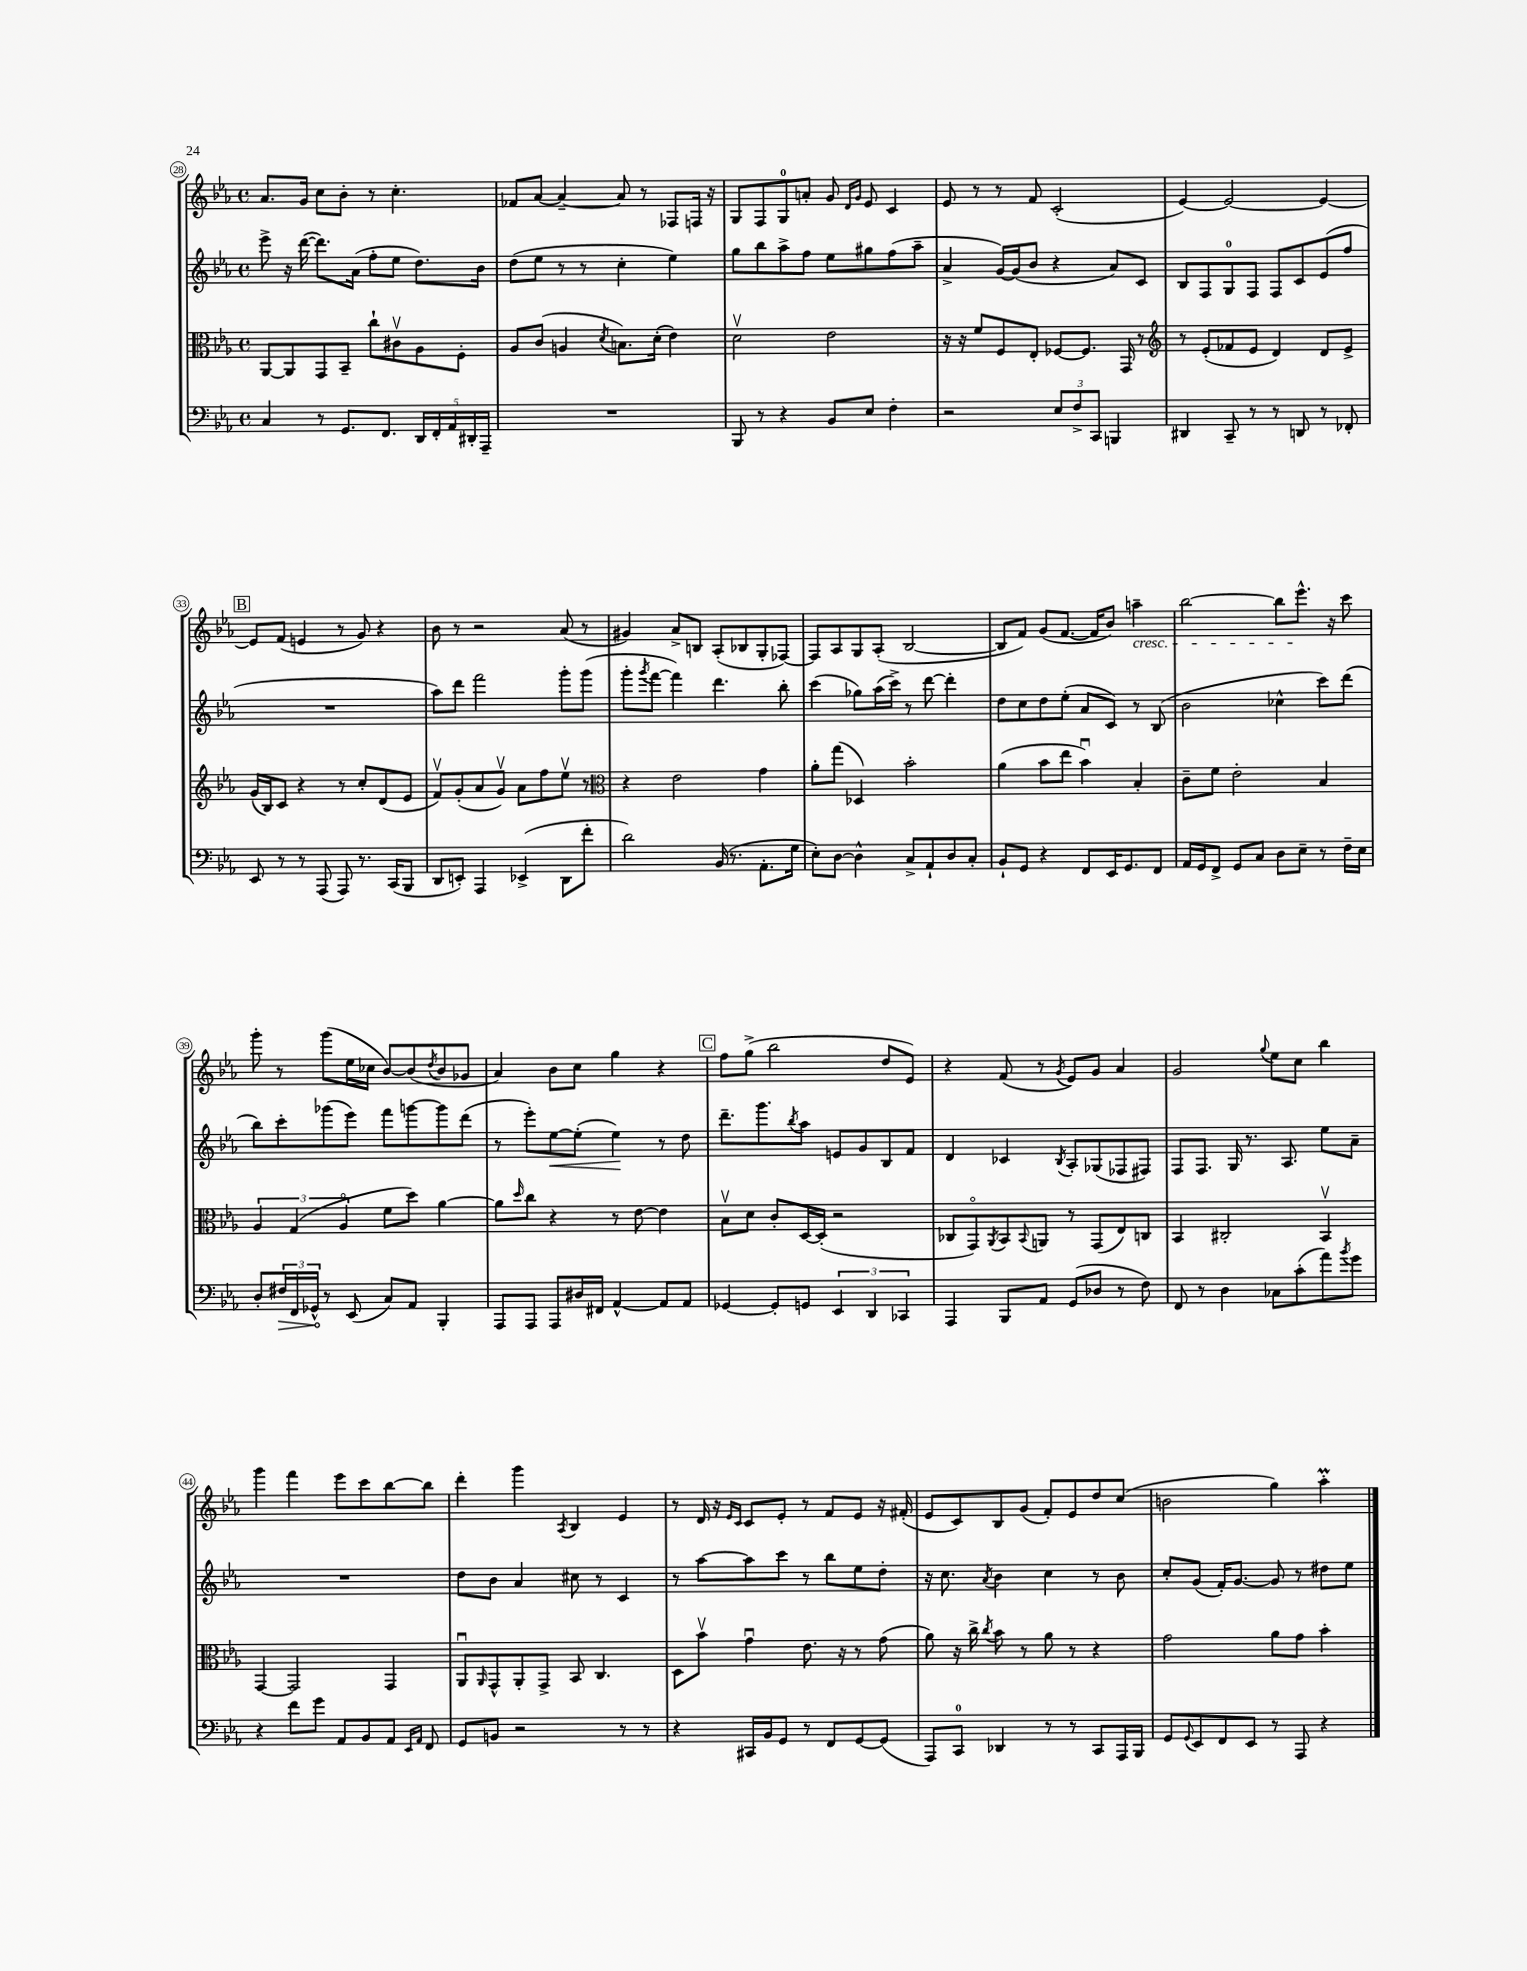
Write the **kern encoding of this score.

**kern	**kern	**kern	**kern
*staff4	*staff3	*staff2	*staff1
*clefF4	*clefC3	*clefG2	*clefG2
*k[b-e-a-]	*k[b-e-a-]	*k[b-e-a-]	*k[b-e-a-]
*M4/4	*M4/4	*M4/4	*M4/4
*met(c)	*met(c)	*met(c)	*met(c)
4C/	[8AA-/L	8eee-^\	8.a-/L
.	8AA-/]	16r	.
.	.	([16ddd\	16g/Jk
8r	8GG/	8.ddd\]L)	8cc\L
8.GG/L	8BB-~/J	.	8b-'\J
.	.	(16a-\Jk	.
.	8cc`\L	8ff'\L	8r
8.FF/J	.	.	.
.	8c#v\	8ee-\J	4.cc'\
20DD/LL	8A-\	8.dd\L)	.
20FF'/	.	.	.
20AA-/	.	.	.
.	8F'\J	.	.
20DD#'/	.	.	.
.	.	16b-\Jk	.
20AAA-~/JJ	.	.	.
=	=	=	=
1r	8A-/L	(8dd\L	8f-/L
.	(8c/J	8ee-\J	[8a-/J
.	4A/	8r	4a-~/_
.	.	8r	.
.	8qd/	.	.
.	8.B\L)	4cc'\	8a-/]
.	.	.	8r
.	(16d'\Jk	.	.
.	4e-\)	4ee-\)	8F-/L
.	.	.	16F/Jk
.	.	.	16r
=	=	=	=
8BBB-/	2dv\	8gg\L	8G/L
8r	.	8bb-\	8F/
4r	.	8aa-^\	8G/
.	.	8ff\J	8a'/J
8BB-/L	2e-\	8ee-\L	8g/
.	.	.	16qqd/LL
.	.	.	16qqg/JJ
8E-/J	.	8gg#\	8e-/
4F'\	.	(8ff\	4c/
.	.	8aa-~\J	.
=	=	=	=
2r	16r	4a-^/	8e-/
.	16r	.	.
.	8f/L	.	8r
.	8F/	[16g/LL)	8r
.	.	(16g/]J	.
.	8E-'/J	8b-/J	8f/
12E-/L	[8F-/L	4r	(2c'/
12F^/	.	.	.
.	8.F-/]J	.	.
12CC/J	.	.	.
4BBB/	.	8a-/L)	.
.	16GG/	.	.
.	8r	8c/J	.
=	=	=	=
*	*clefG2	*	*
4DD#/	8r	8B-/L	[4e-/)
.	(8e-'/L	8F/	.
8CC~/	8f-/	8G/	2e-/_
8r	8e-/J	8F/J	.
8r	4d/)	8F/L	.
8DD/	.	8c/	.
8r	8d/L	(8e-/	4e-/_
8FF-'/	8e-^/J	8ff/J	.
=	=	=	=
8EE-/	(16g/LL	1r	8e-/]L
.	16B-/J)	.	.
8r	8c/J	.	(8f/J
8r	4r	.	4e/
(8AAA-/	.	.	.
8AAA-/)	8r	.	8r
8.r	8cc'/L	.	8g/)
.	(8d/	.	4r
(16CC/LK	.	.	.
8BBB-/J	8e-/J	.	.
=	=	=	=
8DD/L	8fv/L)	8aa-\L)	8b-\
8EE'/J)	(8g'/	8ddd\J	8r
4AAA-/	8a-/	2fff\	2r
.	8gv/J)	.	.
(4EE-^/	8a-\L	.	.
.	8ff\	.	.
8DD\L	8ee-v\J	8ggg'\L	(8a-/
8f'\J	8r	(8ggg\J	8r
=	=	=	=
*	*clefC3	*	*
2d\)	4r	8ggg'\L	4g#/)
.	.	8qggg/	.
.	.	[8fff\J	.
.	2e-\	4fff\])	8a-^/L
.	.	.	8B/J
(16BB-/	.	4.ddd\	(8A-'/L
8.r	.	.	.
.	.	.	8B-/
8.AA-'\L	4g\	.	8G'/
.	.	8bb-'\	[8F-/J)
16G\Jk	.	.	.
=	=	=	=
8E-'\L)	8a-'\L	(4ccc\	8F-/]L
[8D\J	(8gg\J	.	8A-/
4D^^\]	4D-/)	8gg-\L)	8G/
.	.	(16aa-\L	(8A-'/J
.	.	16ccc^\JJ)	.
8C^/L	2b-'\	8r	[2B-/
8AA-`/	.	[8ddd\	.
8D/	.	4ddd'\]	.
8C'/J	.	.	.
=	=	=	=
8BB-`/L	(4a-\	8dd\L	8B-/]L
8GG/J	.	8cc\	8f/J)
4r	8b-\L	8dd\	(8g/L
.	8ee-\J	(8ee-'\J	[8.f/J
8FF/L	4b-u\)	8a-/L	.
.	.	.	16f/]LK
16EE-/K	.	8c/J)	8b-/J)
8.GG/	.	.	.
.	4B-'/	8r	4aa~\
8FF/J	.	(8B-/	.
=	=	=	=
16AA-/LL	8c~\L	2b-\	[2bb-\
16GG/J	.	.	.
8FF^/J	8f\J	.	.
8GG/L	2e-'\	.	.
8C/J	.	.	.
8D\L	.	4cc-^^\	8bb-\]L
8E-~\J	.	.	8.eee-^^\J
8r	4B-/	8ccc\L)	.
.	.	.	16r
16F~\LL	.	(8ddd\J	8ccc\
16E-\JJ	.	.	.
=	=	=	=
8D'/L	6A-/	8bb-\L)	8ggg'\
24F#/L	.	8ccc'\	8r
24FF/	(6G/	.	.
24GG-^^/JJ	.	.	.
8r	.	(8ggg-\	(8ggg\L
.	6A-o/	.	.
(8EE-/	.	8eee-\J)	16ee-\L
.	.	.	16cc-\JJ
8C/L)	8f\L	8fff\L	[8b-/L)
8AA-/J	8dd\J)	[8ggg\	(8b-/]
.	.	.	8qdd/
4BBB-'/	[4a-\	8ggg\]	8b-/
.	.	(8ddd\J	8g-/J
=	=	=	=
8AAA-/L	8a-\]L	8r	4a-/)
.	16qqdd/	.	.
8AAA-/J	8cc\J	8eee-'\L)	.
8AAA-/L	4r	[8ee-\	8b-\L
16D#/L	.	(8ee-'\]J	8cc\J
16FF#/JJ	.	.	.
[4AA-^^/	8r	4ee-\)	4gg\
.	[8e-\	.	.
8AA-/]L	4e-\]	8r	4r
8AA-/J	.	8dd\	.
=	=	=	=
[4GG-/	8B-v\L	8.ddd~\L	8ff\L
.	8d\J	.	(8gg^\J
.	.	8.ggg\	.
8GG-'/]L	8c'/L	.	2bb-\
.	.	8qbb-/	.
8GG/J	[16D/L	8aa-\J	.
.	(16D'/]JJ	.	.
6EE-/	2r	8e/L	.
.	.	8g/	.
6DD/	.	.	.
.	.	8B-/	8dd/L
6CC-/	.	.	.
.	.	8f/J	8e-/J)
=	=	=	=
4AAA-/	8C-/L	4d/	4r
.	8GGo/)	.	.
.	8qAA-/	.	.
8BBB-/L	8BB-/	4c-/	(8f/
.	8qqBB-/	.	.
8AA-/J	8AA/J	.	8r
.	.	8qB-/	8qg/
(8GG/L	8r	8A-'/L	8e-/L)
8D-/J	(8GG/L	(8G-/	8g/J
8r	8E-/)	8F-/	4a-/
8F\)	8C/J	8F#/J)	.
=	=	=	=
8FF/	4BB-/	8F/L	2g/
8r	.	8.F/J	.
4D\	2C#'/	.	.
.	.	16G/	.
.	.	8.r	.
.	.	.	8qqgg/
8C-\L	.	.	8ee-\L
.	.	8.A-/	.
(8c'\	.	.	8cc\J
8a-\)	4BB-v/	8ee-\L	4bb-\
8qb-/	.	.	.
8g\J	.	8a-~\J	.
=	=	=	=
4r	[4GG/	1r	4ggg\
8f\L	2GG/]	.	4fff\
8g\J	.	.	.
8AA-/L	.	.	8eee-\L
8BB-/	.	.	8ccc\
8AA-/J	4GG/	.	[8bb-\
16qqEE-/LL	.	.	.
16qqAA-/JJ	.	.	.
8FF/	.	.	8bb-\]J
=	=	=	=
8GG/L	8AA-u/L	8dd\L	4ddd'\
.	16qqAA-/	.	.
8BB/J	8GG^^/	8b-\J	.
2r	8AA-'/	4a-/	4ggg\
.	8GG^/J	.	.
.	.	.	8qA-/
.	8BB-/	8cc#\	4B-/
.	4.C/	8r	.
8r	.	4c/	4e-/
8r	.	.	.
=	=	=	=
4r	8D\L	8r	8r
.	8b-v\J	[8aa-\L	16d/
.	.	.	16r
.	.	.	16qqe-/LL
.	.	.	16qqc/JJ
16CC#/LL	4gu\	8aa-\]	8c/L
16BB-/J	.	.	.
8GG/J	.	8ccc\J	8e-'/J
8r	8.e-\	8r	8r
8FF/L	.	8bb-\L	8f/L
.	16r	.	.
[8GG/	8r	8ee-\	8e-/J
(8GG/]J	(8g\	8dd'\J	16r
.	.	.	(16f#'/
=	=	=	=
8AAA-/L)	8a-\)	16r	8e-/L
.	.	8.cc\	.
8CC/J	16r	.	8c/)
.	16cc^\	.	.
.	8qcc/	8qa-/	.
4DD-/	8b-\	4b-\	8B-/
.	8r	.	(8g/J
8r	8a-\	4cc\	8f'/L)
8r	8r	.	8e-/
8CC/L	4r	8r	8dd/
16AAA-/L	.	8b-\	(8cc/J
16BBB-/JJ	.	.	.
=	=	=	=
8GG/L	2g\	8cc'/L	2b\
8qqGG/	.	.	.
8EE-/	.	(8g/J	.
8FF/	.	16f'/LK)	.
.	.	[8.g/J	.
8EE-/J	.	.	.
8r	8a-\L	8g/]	4gg\)
8AAA-/	8g\J	8r	.
4r	4b-'\	8dd#\L	4aa-'\
.	.	8ee-\J	.
==	==	==	==
*-	*-	*-	*-
